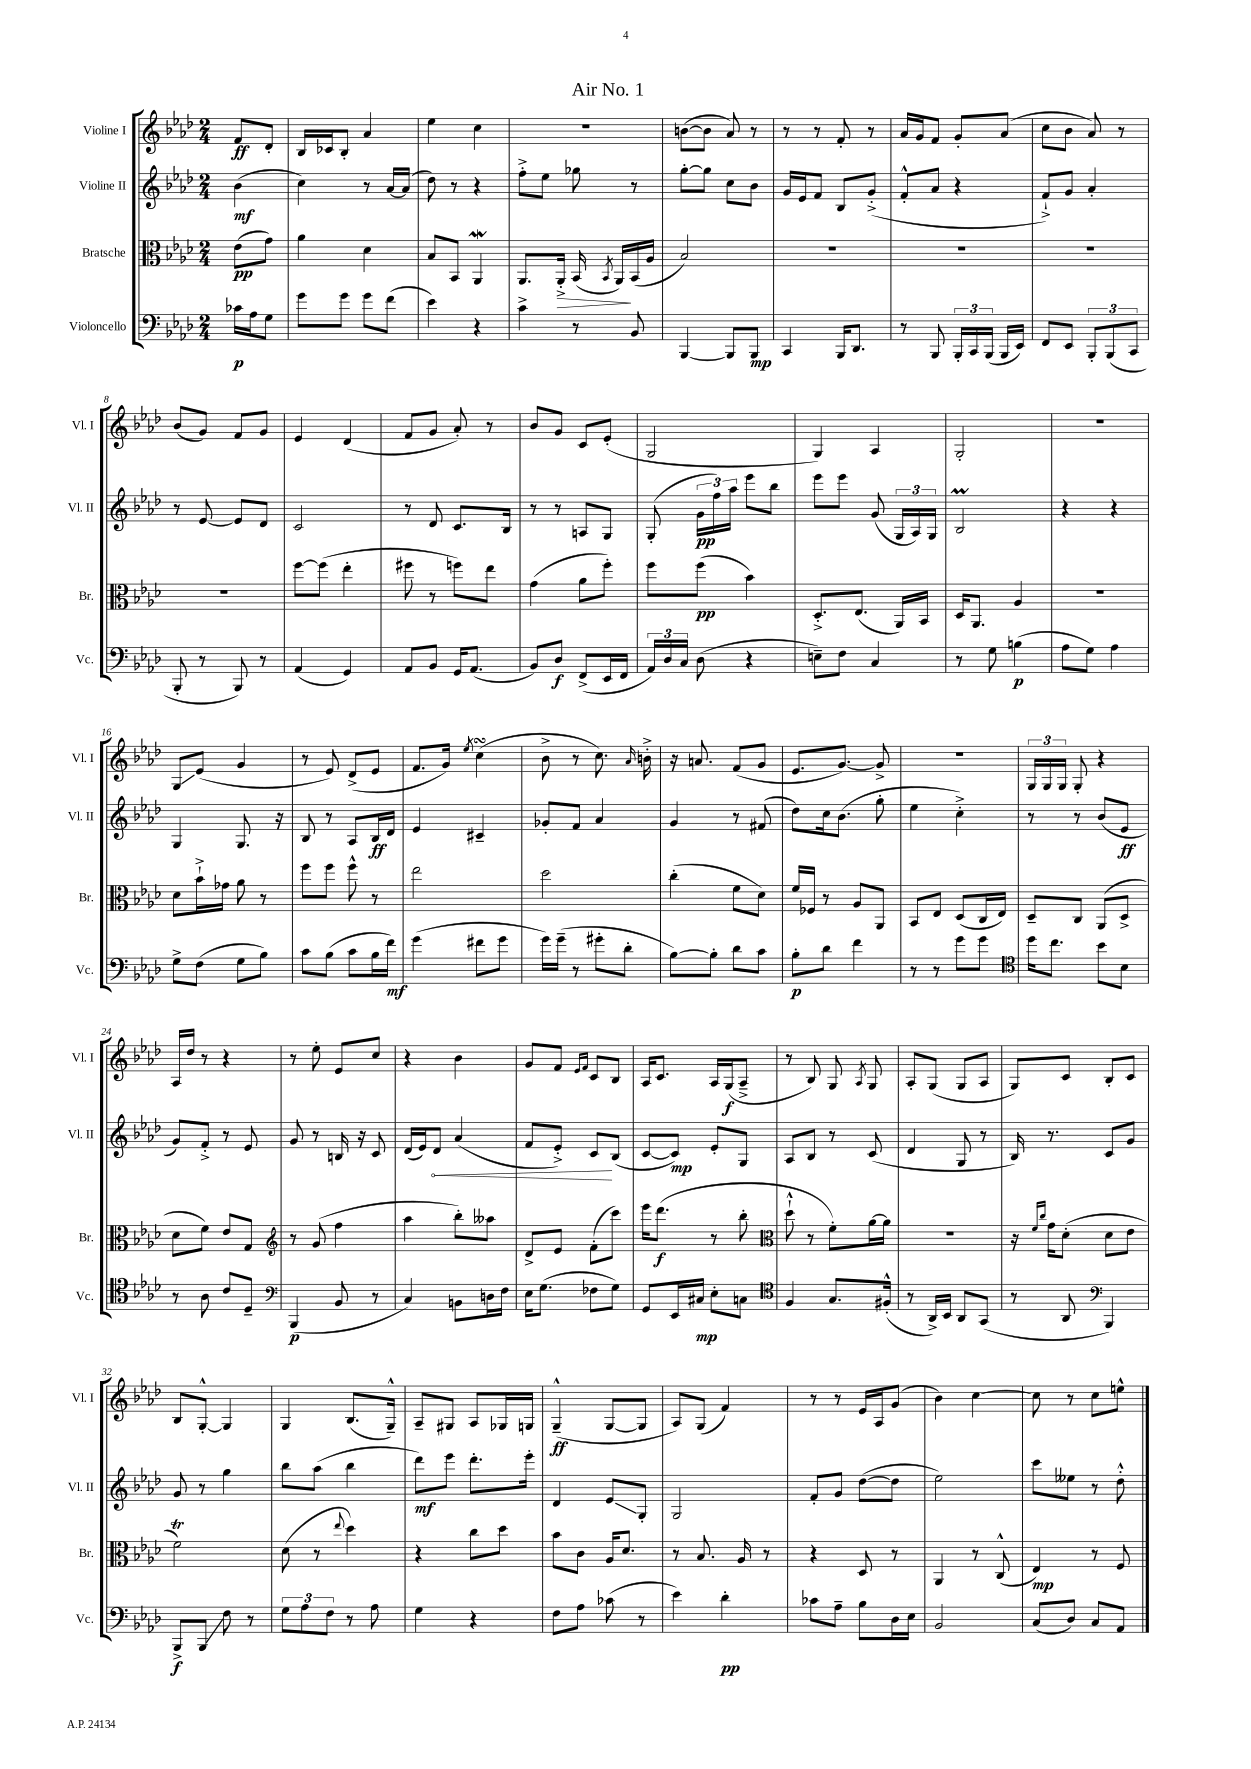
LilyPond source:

\header { title = "Air No. 1" }
<<
\new StaffGroup <<
\new Staff = "s0" \with { instrumentName = "Violine I" shortInstrumentName = "Vl. I" } {
    \clef treble \key aes \major \numericTimeSignature \time 2/4 \partial 4
    \autoBeamOff f'8[\ff des'8]-. |
    bes16[ ces'16 bes8]-. aes'4 |
    ees''4 c''4 |
    R2 |
    b'8[~( b'8] aes'8) r8 |
    r8 r8 f'8-. r8 |
    aes'16[ g'16 f'8] g'8[-. aes'8]( |
    c''8[ bes'8] aes'8) r8 |
    bes'8[( g'8]) f'8[ g'8] |
    ees'4 des'4( |
    f'8[ g'8] aes'8-.) r8 |
    bes'8[ g'8] c'8[ ees'8]-.( |
    g2 |
    g4) aes4 |
    g2-. |
    R2 |
    g8[\glissando ees'8]( g'4 |
    r8 ees'8) des'8[->( ees'8] |
    f'8.[ g'16]) \acciaccatura { ees''8 } c''4\turn( |
    bes'8-> r8 c''8.) \grace { aes'16 } b'16-.-> |
    r16 a'8. f'8[( g'8] |
    ees'8.[ g'8.]~) g'8-> |
    R2 |
    \tuplet 3/2 { g16[ g16 g16] } g8-. r4 |
    aes16[ des''16] r8 r4 |
    r8 ees''8-. ees'8[ c''8] |
    r4 bes'4 |
    g'8[ f'8] \grace { ees'16[ f'16] } c'8[ bes8] |
    aes16[ c'8.] aes16[ g16\f( aes8]---> |
    r8 bes8) g8 \acciaccatura { aes8 } g8 |
    aes8[-. g8]( g8[ aes8] |
    g8[) c'8] bes8[-. c'8] |
    bes8[ g8]~-.-^ g4 |
    g4 bes8.[( g16]---^) |
    aes8[-- gis8] aes8[ ges16 g16] |
    g4---^\ff( g8[~ g8] |
    aes8[) g8]( f'4) |
    r8 r8 ees'16[ aes16 g'8]( |
    bes'4) c''4~ |
    c''8 r8 c''8[ e''8]-^ \bar "|." |
}
\new Staff = "s1" \with { instrumentName = "Violine II" shortInstrumentName = "Vl. II" } {
    \clef treble \key aes \major \numericTimeSignature \time 2/4 \partial 4
    \autoBeamOff bes'4\mf( |
    c''4) r8 aes'16[~ aes'16]( |
    des''8) r8 r4 |
    f''8[-.-> ees''8] ges''8 r8 |
    g''8[~-. g''8] c''8[ bes'8] |
    g'16[ ees'16 f'8] bes8[ g'8]-.->( |
    f'8[-.-^ aes'8] r4 |
    f'8[-!->) g'8] aes'4-. |
    r8 ees'8~ ees'8[ des'8] |
    c'2 |
    r8 des'8 c'8.[ bes16] |
    r8 r8 a8[ g8] |
    g8-.( \tuplet 3/2 { g'16[\pp f''16) aes''16] } ees'''8[ bes''8] |
    ees'''8[ ees'''8] g'8( \tuplet 3/2 { g16[ aes16) g16] } |
    bes2\prall |
    r4 r4 |
    g4 g8. r16 |
    bes8 r8 aes8[ bes16\ff des'16] |
    ees'4 cis'4-- |
    ges'8[-. f'8] aes'4 |
    g'4 r8 fis'8( |
    des''8[) c''16 bes'8.]( g''8-. |
    ees''4 c''4-.->) |
    r8 r8 bes'8[( ees'8]\ff |
    g'8[) f'8]-.-> r8 ees'8 |
    g'8 r8 b16 r16 c'8 |
    des'16[( ees'16) \once \override Hairpin.circled-tip = ##t des'8]\< aes'4( |
    f'8[ ees'8]-.->) c'8[\! bes8]( |
    c'8[~ c'8]\mp) ees'8[-. g8] |
    aes8[ bes8] r8 c'8( |
    des'4 g8 r8 |
    bes16) r8. c'8[ g'8] |
    g'8 r8 g''4 |
    bes''8[ aes''8]( bes''4 |
    des'''8[\mf) ees'''8] des'''8.[-. ees'''16]-. |
    des'4 ees'8[\glissando g8]-. |
    g2 |
    f'8[-. g'8] des''8[~( des''8] |
    ees''2) |
    c'''8[ eeses''8] r8 des''8-.-^ \bar "|." |
}
\new Staff = "s2" \with { instrumentName = "Bratsche" shortInstrumentName = "Br." } {
    \clef alto \key aes \major \numericTimeSignature \time 2/4 \partial 4
    \autoBeamOff ees'8[\pp( g'8]) |
    aes'4 des'4 |
    bes8[ bes,8] aes,4\mordent |
    aes,8.[ aes,16]-.->\> bes,16( \acciaccatura { bes,8 } aes,16[\!) bes,16( aes16] |
    bes2) |
    R2 |
    R2 |
    R2 |
    R2 |
    f''8[~ f''8]( ees''4-. |
    fis''8 r8 f''8[) ees''8] |
    g'4( aes'8[ f''8]-.) |
    f''8[ f''8]\pp( bes'4) |
    des8.[-.-> ees8.]( aes,16[) bes,16] |
    des16[ aes,8.] aes4 |
    R2 |
    des'8[ bes'16-!-> ges'16] aes'8 r8 |
    f''8[ f''8] f''8-^ r8 |
    ees''2 |
    des''2 |
    c''4-.( f'8[ des'8]) |
    f'16[ fes16] r8 aes8[ aes,8] |
    bes,8[ ees8] des8[( c16 ees16]) |
    des8[-- c8] aes,8[( des8]-> |
    des'8[ f'8]) ees'8[ g8] |
    \clef treble r8 g'8( f''4 |
    aes''4 bes''8[-.) aeses''8] |
    des'8[-> ees'8] f'8[-.( c'''8]) |
    ees'''16[ des'''8.]\f( r8 bes''8-. |
    \clef alto des''8-!-^ r8 f'8[-.) aes'16~ aes'16] |
    R2 |
    r16 \grace { f'16[ c''16] } g'16[ des'8]-.( des'8[ ees'8] |
    f'2\trill) |
    des'8( r8 \appoggiatura { ees''8 } des''4) |
    r4 c''8[ des''8] |
    bes'8[ c'8] aes16[ des'8.] |
    r8 bes8. aes16 r8 |
    r4 des8 r8 |
    aes,4 r8 c8-^( |
    ees4\mp) r8 f8 \bar "|." |
}
\new Staff = "s3" \with { instrumentName = "Violoncello" shortInstrumentName = "Vc." } {
    \clef bass \key aes \major \numericTimeSignature \time 2/4 \partial 4
    \autoBeamOff ces'16[\p aes16 g8] |
    g'8[ g'8] g'8[ f'8]( |
    ees'4) r4 |
    c'4-> r8 bes,8 |
    bes,,4~ bes,,8[ bes,,8]\mp |
    c,4 bes,,16[ des,8.] |
    r8 bes,,8 \tuplet 3/2 { bes,,16[-. c,16 bes,,16]( } bes,,16[ ees,16]) |
    f,8[ ees,8] \tuplet 3/2 { bes,,8[-. bes,,8( c,8] } |
    bes,,8-. r8 bes,,8) r8 |
    aes,4( g,4) |
    aes,8[ bes,8] g,16[ aes,8.]( |
    bes,8[) des8]\f f,8[->( ees,16 f,16] |
    \tuplet 3/2 { aes,16[) des16 c16] } des8( r4 |
    e8[--) f8] c4 |
    r8 g8 b4\p( |
    aes8[ g8]) aes4 |
    g8[-> f8]( g8[ bes8]) |
    c'8[ bes8]( c'8[ bes16 f'16]\mf) |
    g'4( fis'8[ g'8] |
    g'16[) g'16]--( r8 gis'8[-. des'8]-. |
    bes8[~) bes8]-. des'8[ c'8] |
    bes8[-.\p des'8] f'4 |
    r8 r8 g'8[ g'8] |
    \clef tenor des''16[ c''8.] bes'8[ bes8] |
    r8 aes8 c'8[ des8]-- |
    \clef bass bes,,4\p( bes,8 r8 |
    c4) b,8[ d16 f16] |
    ees16[ g8.]( fes8[ g8]) |
    g,8[ ees,16 cis16]\mp ees8[-. c8] |
    \clef tenor f4 g8.[ fis16]-.-^( |
    r8 aes,16[->) bes,16] aes,8[ g,8]( |
    r8 aes,8 \clef bass bes,,4) |
    bes,,8[->\f bes,,8]\glissando f8 r8 |
    \tuplet 3/2 { g8[ aes8 f8] } r8 aes8 |
    g4 r4 |
    f8[ aes8] ces'8( r8 |
    ees'4) des'4-.\pp |
    ces'8[ aes8]-- bes8[ des16 ees16] |
    bes,2 |
    c8[( des8]) c8[ aes,8] \bar "|." |
}
>>
>>
